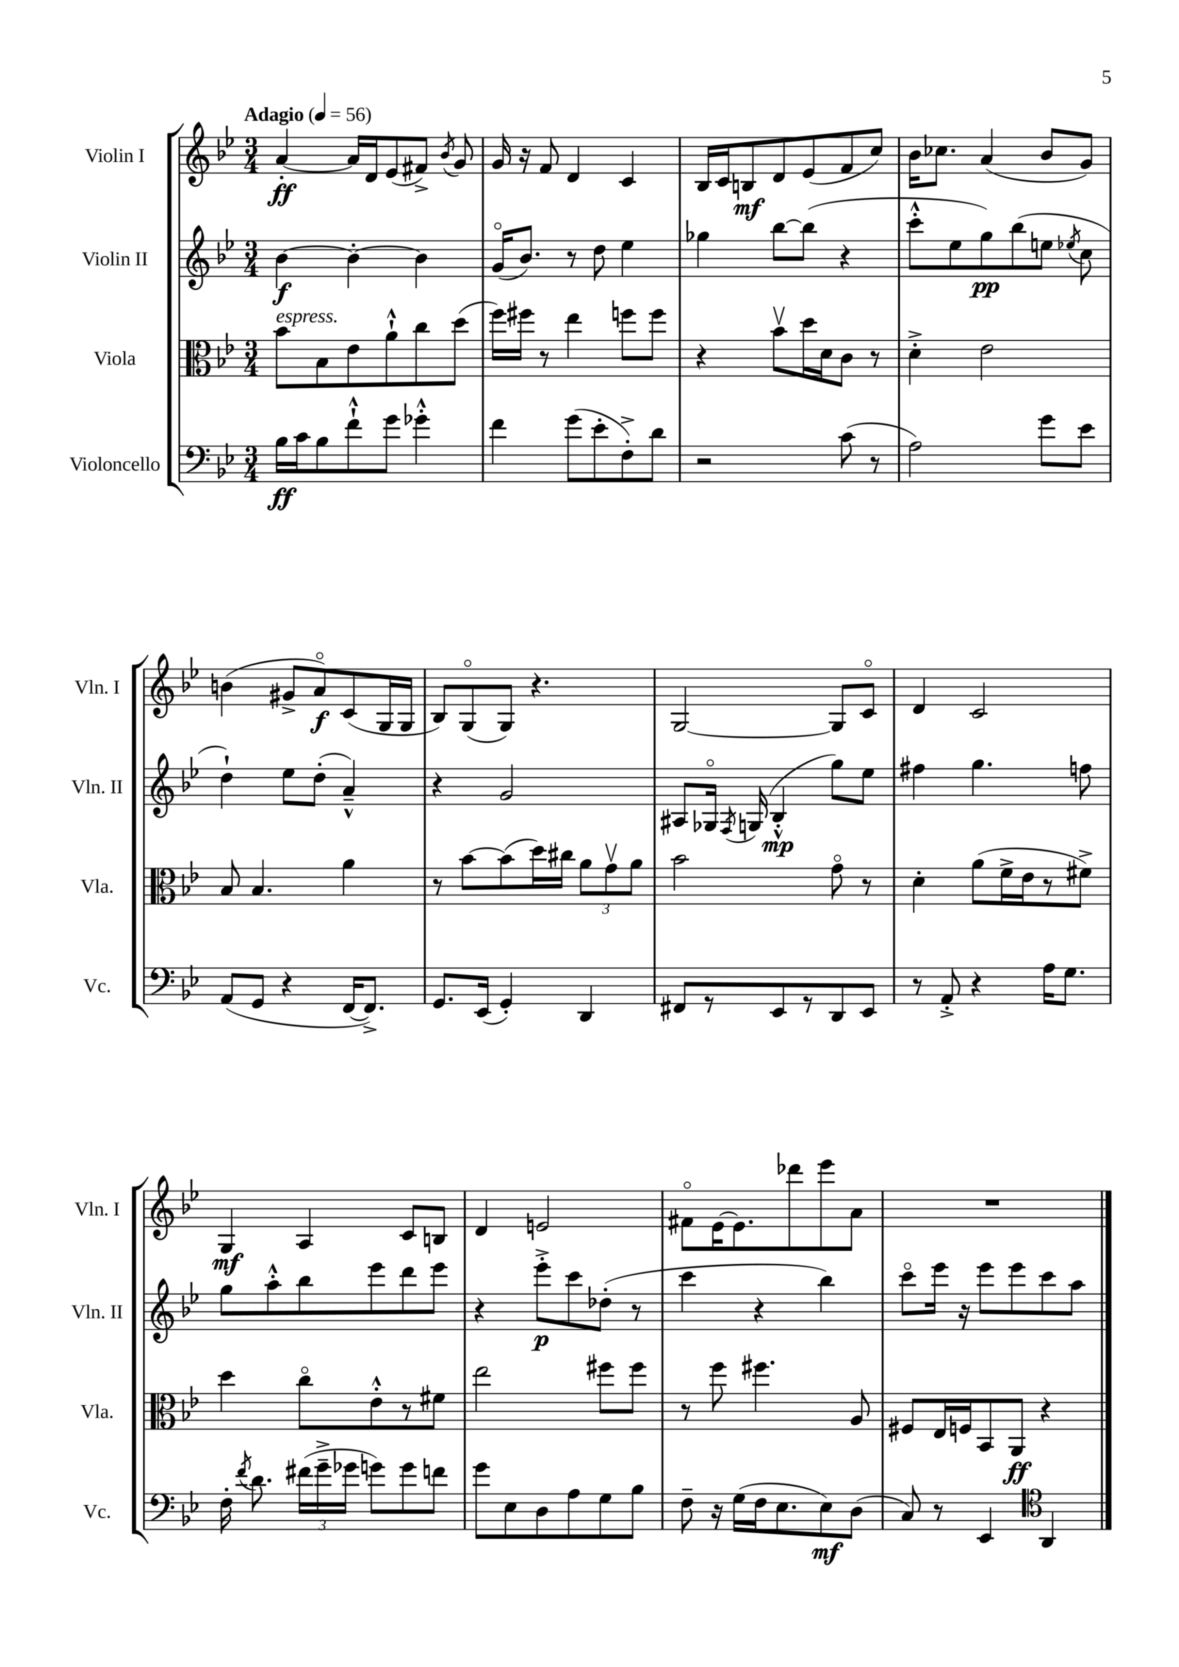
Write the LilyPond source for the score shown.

<<
\new StaffGroup <<
\new Staff = "s0" \with { instrumentName = "Violin I" shortInstrumentName = "Vln. I" } {
    \clef treble \key bes \major \numericTimeSignature \time 3/4 \tempo "Adagio" 4 = 56
    \autoBeamOff a'4~-.\ff a'16[ d'16 ees'8( fis'8]->) \acciaccatura { bes'8 } g'8 |
    g'16 r16 f'8 d'4 c'4 |
    bes16[ c'16 b8\mf d'8 ees'8( f'8 c''8]) |
    bes'16[ ces''8.] a'4( bes'8[ g'8]) |
    b'4( gis'8[-> a'8\flageolet\f) c'8( g16 g16] |
    bes8[) g8\flageolet( g8]) r4. |
    g2~ g8[ c'8]\flageolet |
    d'4 c'2 |
    g4\mf a4 c'8[ b8] |
    d'4 e'2 |
    fis'8[\flageolet ees'16~ ees'8. des'''8 ees'''8 a'8] |
    R2. \bar "|." |
}
\new Staff = "s1" \with { instrumentName = "Violin II" shortInstrumentName = "Vln. II" } {
    \clef treble \key bes \major \numericTimeSignature \time 3/4
    \autoBeamOff bes'4~\f bes'4~-. bes'4 |
    g'16[\flageolet( bes'8.]) r8 d''8 ees''4 |
    ges''4 bes''8[~ bes''8]( r4 |
    c'''8[-.-^ ees''8 g''8\pp) bes''8( e''8] \acciaccatura { ees''8 } c''8 |
    d''4-!) ees''8[ d''8]-.( a'4---^) |
    r4 g'2 |
    ais8[ ges16]\flageolet \acciaccatura { f8 } g16( bes4-.-^\mp g''8[) ees''8] |
    fis''4 g''4. f''8 |
    g''8[ a''8-.-^ bes''8 ees'''8 d'''8 ees'''8] |
    r4 ees'''8[-.->\p c'''8 des''8]-.( r8 |
    c'''4 r4 bes''4) |
    c'''8[\flageolet ees'''16] r16 ees'''8[ ees'''8 c'''8 a''8] \bar "|." |
}
\new Staff = "s2" \with { instrumentName = "Viola" shortInstrumentName = "Vla." } {
    \clef alto \key bes \major \numericTimeSignature \time 3/4
    \autoBeamOff bes'8[^\markup { \italic "espress." } bes8 ees'8 a'8-!-^ c''8 d''8]( |
    f''16[) fis''16] r8 ees''4 f''8[ f''8] |
    r4 bes'8[\upbow d''16 d'16 c'8] r8 |
    d'4-.-> ees'2 |
    bes8 bes4. a'4 |
    r8 bes'8[~ bes'8( d''16) cis''16] \tuplet 3/2 { a'8[ g'8\upbow a'8] } |
    bes'2 g'8\flageolet r8 |
    d'4-. a'8[( f'16-> ees'16 r8 fis'8]->) |
    d''4 c''8[\flageolet ees'8-.-^ r8 fis'8] |
    ees''2 fis''8[ fis''8] |
    r8 f''8 fis''4. a8 |
    fis8[ ees16 f16 bes,8 a,8]\ff r4 \bar "|." |
}
\new Staff = "s3" \with { instrumentName = "Violoncello" shortInstrumentName = "Vc." } {
    \clef bass \key bes \major \numericTimeSignature \time 3/4
    \autoBeamOff bes16[\ff c'16 bes8 f'8-!-^ g'8] ges'4-.-^ |
    f'4 g'8[( ees'8-. f8-.->) d'8] |
    r2 c'8( r8 |
    a2) g'8[ ees'8] |
    a,8[( g,8] r4 f,16[~ f,8.]->) |
    g,8.[ ees,16]( g,4-.) d,4 |
    fis,8[ r8 ees,8 r8 d,8 ees,8] |
    r8 a,8-.-> r4 a16[ g8.] |
    f16-. \acciaccatura { f'8 } d'8. \tuplet 3/2 { fis'16[( g'16---> ges'16] } g'8[) g'8 f'8] |
    g'8[ ees8 d8 a8 g8 bes8] |
    f8-- r16 g16[( f16 ees8. ees8\mf) d8]( |
    c8) r8 ees,4 \clef tenor a,4 \bar "|." |
}
>>
>>
\layout { \context { \Score \remove "Bar_number_engraver" } }
